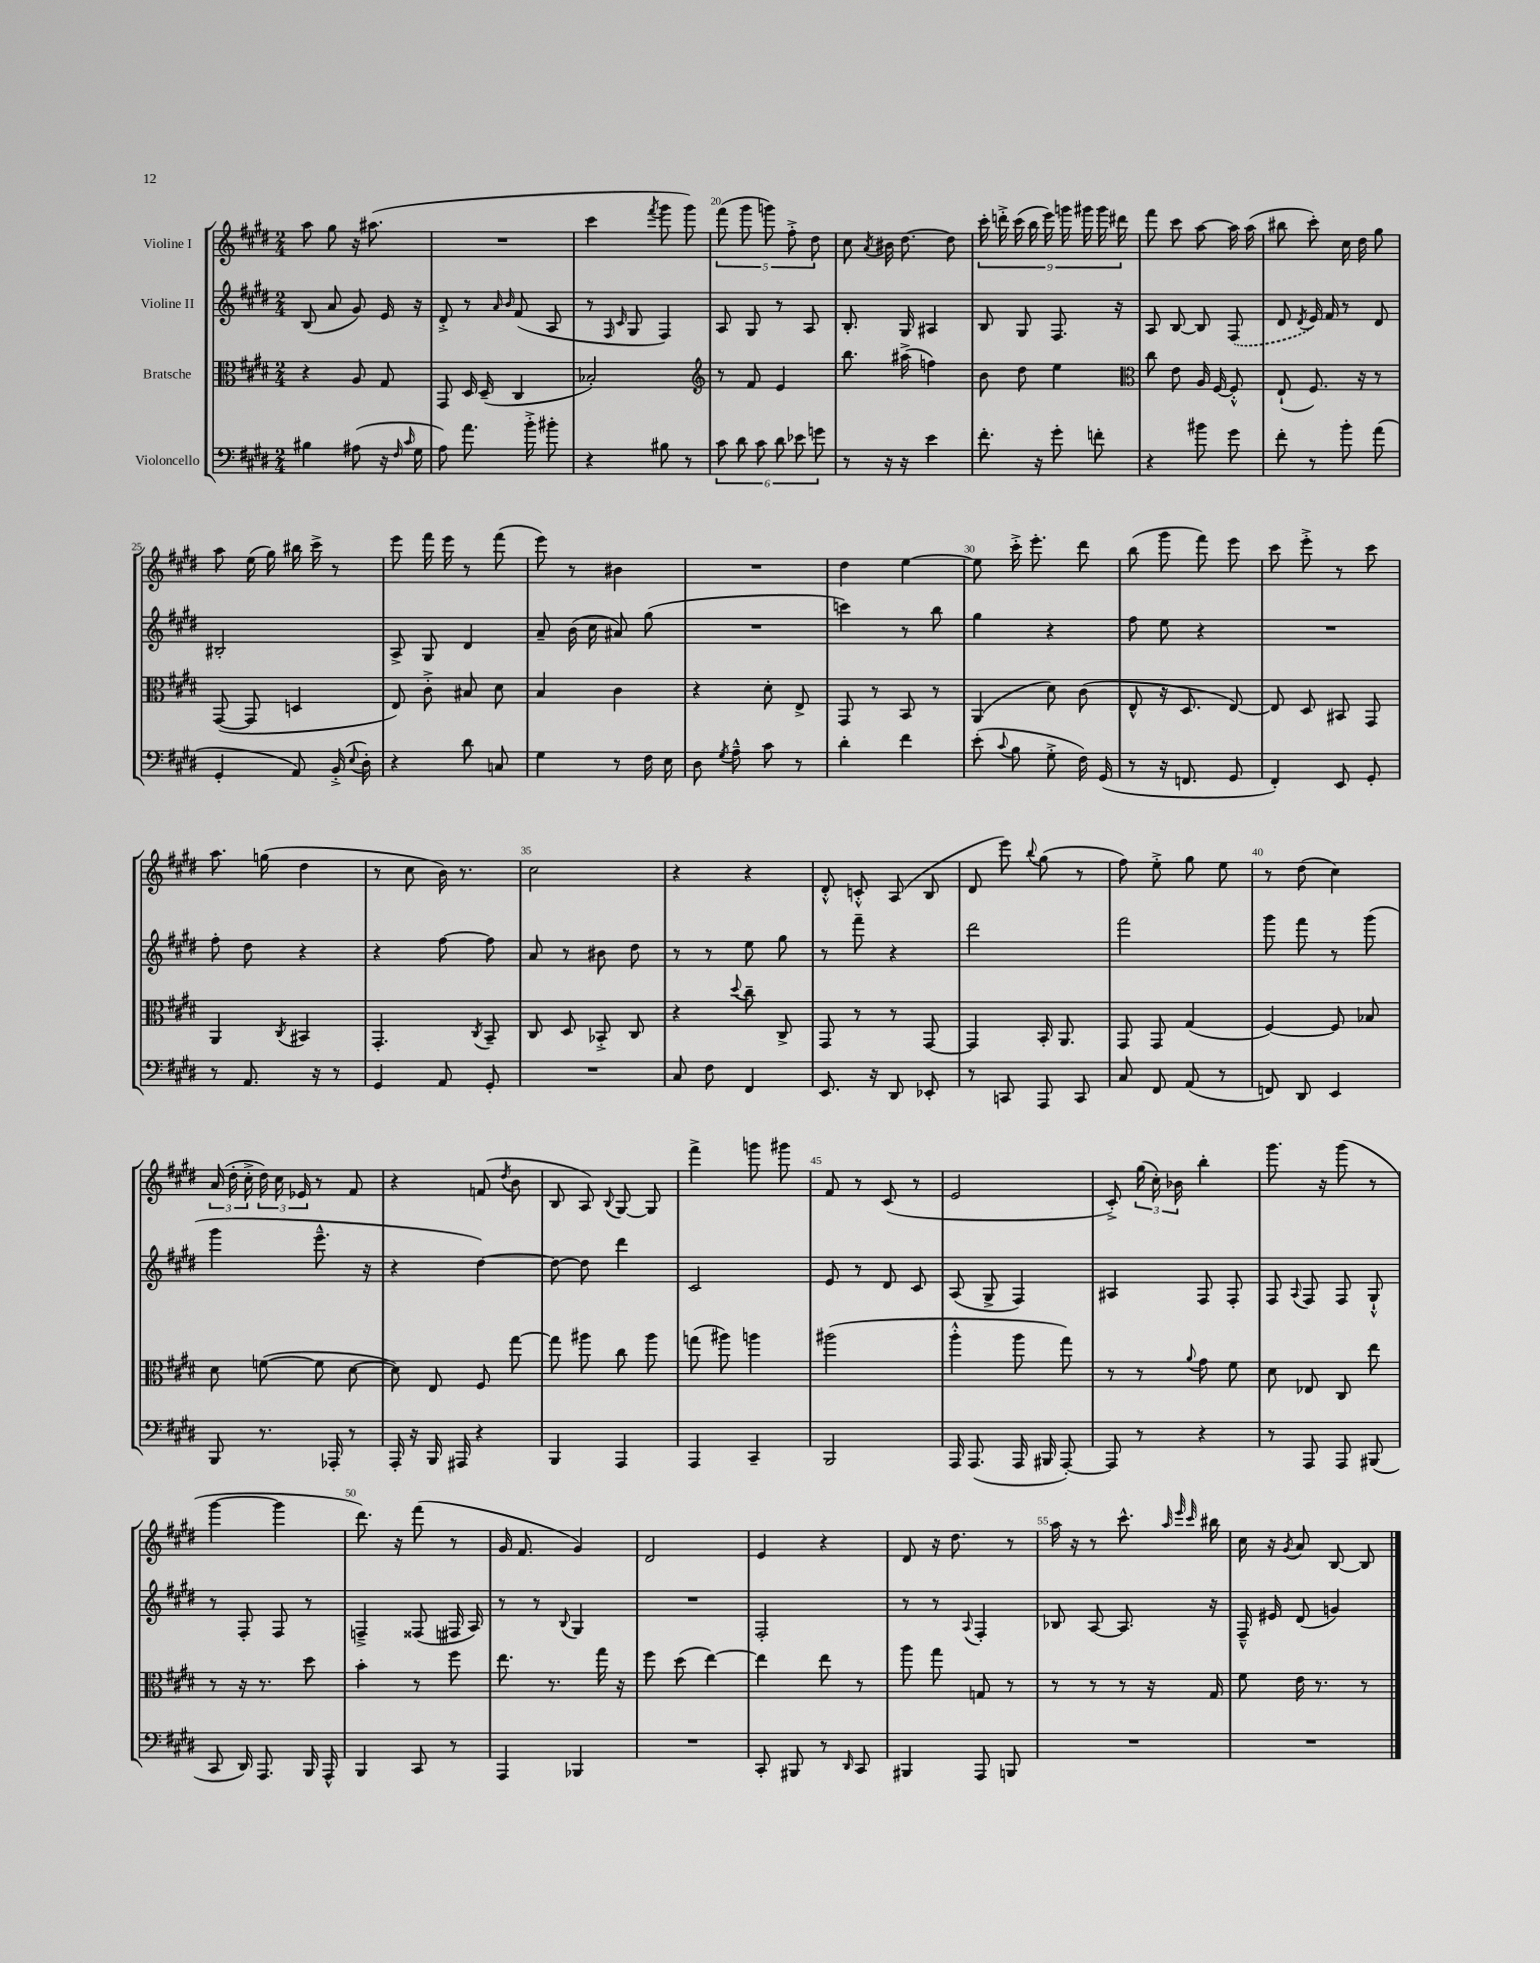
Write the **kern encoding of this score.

**kern	**kern	**kern	**kern
*staff4	*staff3	*staff2	*staff1
*clefF4	*clefC3	*clefG2	*clefG2
*k[f#c#g#d#]	*k[f#c#g#d#]	*k[f#c#g#d#]	*k[f#c#g#d#]
*M2/4	*M2/4	*M2/4	*M2/4
4B#	4r	(8B	8aa
.	.	8a	8gg#
(8A#	8A	8g#)	16r
.	.	.	(8.aa#
16r	8G#	16e	.
16qqF#	.	.	.
16qqc#	.	.	.
16G#	.	16r	.
=	=	=	=
8A)	8GG#	8d#'^	2r
8.a	16D#	8r	.
.	(16D#~	.	.
.	.	16qqa	.
.	.	16qqb	.
.	4C#	(8f#	.
16b'^	.	.	.
8b#'	.	8A	.
=	=	=	=
4r	2B-')	8r	4ccc#
.	.	16qqF#	.
.	.	16qqc#	.
.	.	8G#	.
.	.	.	8qfff#
8B#	.	4F#)	8ggg#
8r	.	.	8ggg#)
=	=	=	=
*	*clefG2	*	*
12c#	8r	8A	(10fff#
12d#	.	.	.
.	.	.	10ggg#
.	8f#	8G#	.
12c#	.	.	.
.	.	.	10ggg)
12d#	4e	8r	.
.	.	.	10ff#'^
12e-	.	.	.
.	.	8A	.
.	.	.	10dd#
12g	.	.	.
=	=	=	=
8r	8.bb	8.B'	8cc#
.	.	.	8qa
16r	.	.	16b#
16r	(16aa#^	16G#	[8.dd#
4e	4ff)	4A#	.
.	.	.	8dd#]
=	=	=	=
8.f#'	8b	8B	18ccc#'
.	.	.	18ddd'^
.	.	.	(18ccc#
.	8dd#	8G#	.
.	.	.	18bb
16r	.	.	.
.	.	.	18eee)
8g#'	4ee	8.F#	.
.	.	.	18ggg
.	.	.	18ggg#
8f'	.	.	.
.	.	.	18ggg#
.	.	16r	.
.	.	.	18ddd#
=	=	=	=
*	*clefC3	*	*
4r	8cc#	8A	8fff#
.	8e	[8B	8ccc#
8b#	16A	8B]	[8aa
.	[16F#	.	.
8g#	8F#'^^]	(8F#	16aa]
.	.	.	(16aa
=	=	=	=
8f#'	(8E`	8d#	8bb#
.	.	8qd#	.
8r	8.F#)	16e)	8ccc#')
.	.	16f#	.
8b'	.	8r	16cc#
.	16r	.	16dd#
(8a	8r	8d#	8gg#
=	=	=	=
4GG#'	([8GG#	2B#'	8aa
.	8GG#]	.	(16ee
.	.	.	16gg#)
8AA)	4D	.	16bb#
.	.	.	16ccc#^
(16BB'^	.	.	8r
8qqE	.	.	.
16D#')	.	.	.
=	=	=	=
4r	8E)	8A^	8eee
.	8c#'^	8G#	16fff#
.	.	.	16eee
8d#	8B#	4d#	8r
8C	8d#	.	(8fff#
=	=	=	=
4G#	4B	8a~	8eee)
.	.	(16b	8r
.	.	16cc#	.
8r	4c#	8a#)	4b#
16F#	.	(8gg#	.
16E	.	.	.
=	=	=	=
8D#	4r	2r	2r
8qG#	.	.	.
8A~^^	.	.	.
8c#	8d#'	.	.
8r	8E^	.	.
=	=	=	=
4d#'	8GG#	4ccc)	4dd#
.	8r	.	.
4f#	8BB	8r	[4ee
.	8r	8bb	.
=	=	=	=
(8e'	(4AA	4gg#	8ee]
8qqc#	.	.	.
8B	.	.	16ccc#'^
.	.	.	8.eee'
8G#'^	8d#)	4r	.
16F#)	(8c#	.	8ddd#
(16GG#	.	.	.
=	=	=	=
8r	8E^^	8ff#	(8bb
16r	16r	8ee	8ggg#
8.FF	8.D#	.	.
.	.	4r	8fff#)
8GG#	[8E)	.	8eee
=	=	=	=
4FF#')	8E]	2r	8ccc#
.	8D#	.	8eee'^
8EE	8BB#	.	8r
8GG#'	8GG#	.	8ccc#
=	=	=	=
8r	4AA	8ff#'	8.aa
8.AA	.	8dd#	.
.	.	.	(16gg
.	8qC#	.	.
.	4BB#	4r	4dd#
16r	.	.	.
8r	.	.	.
=	=	=	=
4GG#	4.GG#'	4r	8r
.	.	.	8cc#
8AA	.	[8ff#	16b)
.	.	.	8.r
.	8qC#	.	.
8GG#'	8BB~	8ff#]	.
=	=	=	=
2r	8C#	8a	2cc#
.	8D#	8r	.
.	8BB-'^	8b#	.
.	8C#	8dd#	.
=	=	=	=
8C#	4r	8r	4r
8F#	.	8r	.
.	8qqdd#	.	.
4FF#	8cc#~	8ee	4r
.	8C#^	8gg#	.
=	=	=	=
8.EE	8GG#	8r	8d#'^^
.	8r	8fff#~	8c'^^
16r	.	.	.
8DD#	8r	4r	(8A
8EE-'	[8GG#	.	8B
=	=	=	=
8r	4GG#]	2ddd#	8d#
8CC	.	.	8eee)
.	.	.	8qqbb
8AAA	16BB'	.	(8gg#
.	8.AA	.	.
8CC	.	.	8r
=	=	=	=
8C#	8GG#	2fff#	8ff#)
8FF#	8GG#	.	8ee'^
(8AA	(4G#	.	8gg#
8r	.	.	8ee
=	=	=	=
8FF)	[4F#)	8ggg#	8r
8DD#	.	8fff#	(8dd#
4EE	8F#]	8r	4cc#)
.	8B-	(8ggg#	.
=	=	=	=
8BBB	8d#	4ggg#	(24a
.	.	.	24dd#'
.	.	.	24cc#'^
8.r	([8f	.	24dd#)
.	.	.	24cc#
.	.	.	24e-
.	8f]	8.eee~^^	8r
16AAA-'	.	.	.
8r	[8d#	.	8f#
.	.	16r	.
=	=	=	=
16AAA'	8d#])	4r	4r
16r	.	.	.
16BBB	8E	.	.
16AAA#	.	.	.
4r	8F#	[4dd#)	(8f
.	.	.	8qdd#
.	[8gg#	.	8b
=	=	=	=
4BBB	8gg#]	8dd#_	8B
.	8aa#	8dd#]	8A)
.	.	.	8qqB
4AAA	8cc#	4ddd#	[8G#
.	8aa#	.	8G#]
=	=	=	=
4AAA	(8gg	2c#	4fff#^
.	8aa#)	.	.
4CC#~	4aa	.	8ggg
.	.	.	8ggg#
=	=	=	=
2BBB	(2aa#	8e	8f#
.	.	8r	8r
.	.	8d#	(8c#
.	.	8c#	8r
=	=	=	=
16AAA	4aa'^^	(8A	2e
(8.AAA	.	.	.
.	.	8G#^	.
16AAA	8aa	4F#)	.
16BBB#	.	.	.
[8AAA')	8gg#)	.	.
=	=	=	=
8AAA]	8r	4A#	8c#'^)
8r	8r	.	(24gg#
.	.	.	24cc#')
.	.	.	24b-
.	8qqa	.	.
4r	8g#	8F#	4bb'
.	8f#	8F#'	.
=	=	=	=
8r	8d#	8F#	8.ggg#
.	.	8qqA	.
8AAA	8E-	8F#	.
.	.	.	16r
8AAA	8C#	8F#	(8ggg#
(8BBB#	8ee	8G#`^^	8r
=	=	=	=
8CC#	8r	8r	[4ggg#
16DD#)	16r	8F#'	.
8.AAA	8.r	.	.
.	.	8F#	4ggg#]
16BBB	8dd#	8r	.
16AAA^^	.	.	.
=	=	=	=
4BBB	4b'	4F~^	8.ddd#)
.	.	.	16r
8CC#	8r	(8F##	(8fff#
8r	8ff#	16F#	8r
.	.	16A)	.
=	=	=	=
4AAA	8.ee	8r	16g#
.	.	.	8.f#
.	.	8r	.
.	8.r	.	.
.	.	8qqB	.
4BBB-	.	4G#	4g#)
.	16gg#	.	.
.	16r	.	.
=	=	=	=
2r	8ff#	2r	2d#
.	(8dd#	.	.
.	[4ee)	.	.
=	=	=	=
8CC#'	4ee]	2F#'	4e
8BBB#	.	.	.
8r	8ee	.	4r
16qqDD#	.	.	.
8CC#	8r	.	.
=	=	=	=
4BBB#	8aa	8r	8d#
.	8gg#	8r	16r
.	.	.	8.dd#
.	.	8qqA	.
8AAA	8G	4F#'	.
8BBB	8r	.	8r
=	=	=	=
2r	8r	8B-	16aa
.	.	.	16r
.	8r	[8A	8r
.	8r	8.A]	8.ccc#^^
.	16r	.	.
.	.	.	32qqaa
.	.	.	32qqeee
.	.	.	32qqccc#
.	16G#	16r	16bb#
=	=	=	=
2r	8f#	16F#~^^	16cc#
.	.	16e#	16r
.	.	.	8qg#
.	16e	(8d#	8a
.	8.r	.	.
.	.	4g)	[8B
.	8r	.	8B]
==	==	==	==
*-	*-	*-	*-
